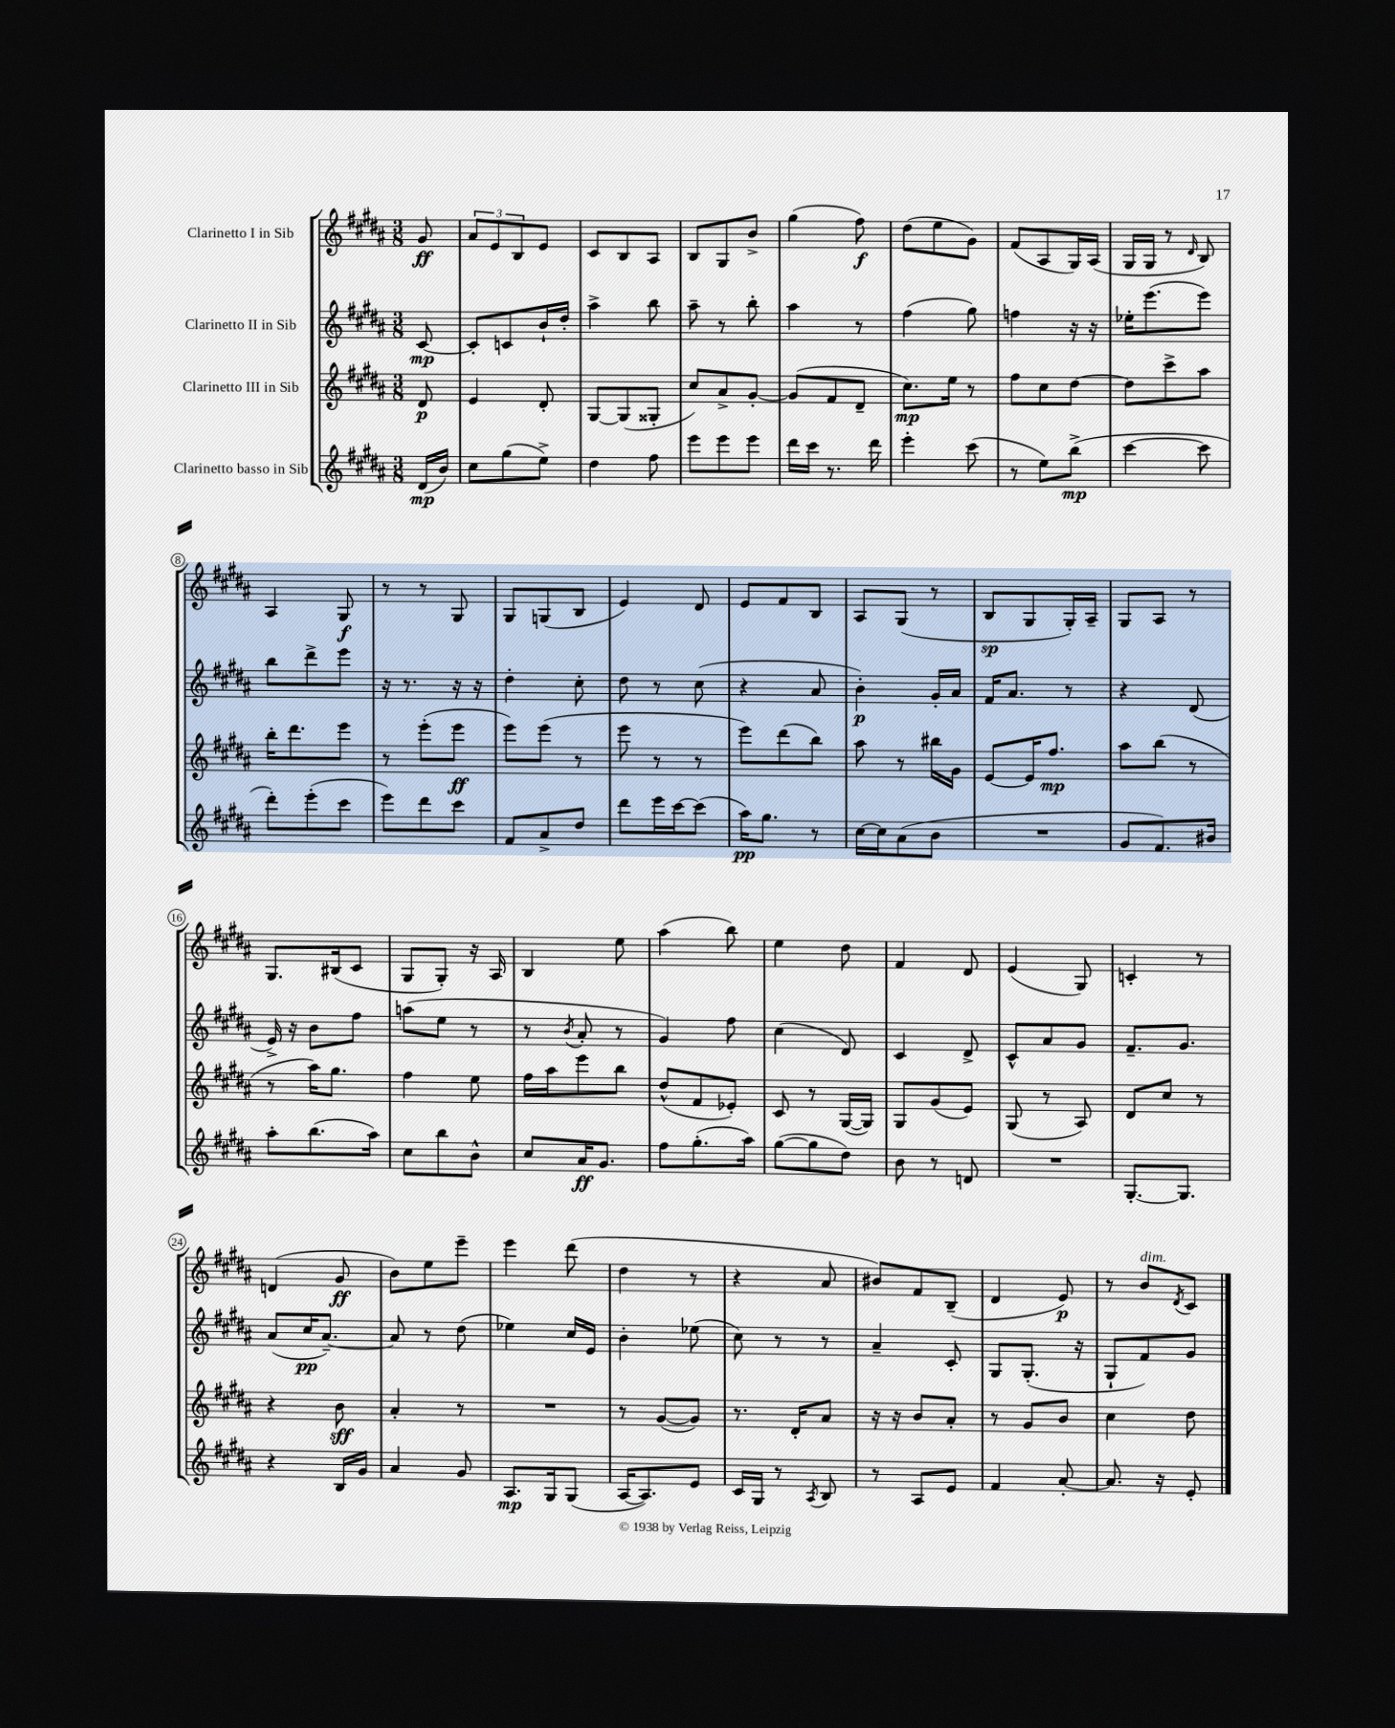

**kern	**dynam	**kern	**dynam	**kern	**dynam	**kern	**dynam
*part4	*part4	*part3	*part3	*part2	*part2	*part1	*part1
*staff4	*staff4	*staff3	*staff3	*staff2	*staff2	*staff1	*staff1
*I"Clarinetto basso in Sib	*	*I"Clarinetto III in Sib	*	*I"Clarinetto II in Sib	*	*I"Clarinetto I in Sib	*
*clefG2	*	*clefG2	*	*clefG2	*	*clefG2	*
*k[f#c#g#d#a#]	*	*k[f#c#g#d#a#]	*	*k[f#c#g#d#a#]	*	*k[f#c#g#d#a#]	*
*M3/8	*	*M3/8	*	*M3/8	*	*M3/8	*
=	=	=	=	=	=	=	=
(16d#/LL	mp	8d#/	p	[8c#/	mp	8g#/	ff
16b/JJ)	.	.	.	.	.	.	.
=1	=1	=1	=1	=1	=1	=1	=1
8cc#\L	.	4e/	.	8c#'/L]	.	12a#/L	.
.	.	.	.	.	.	12e/	.
(8gg#\	.	.	.	8cn/	.	.	.
.	.	.	.	.	.	12B/	.
8ee^\J)	.	8d#'/	.	16b`/L	.	8e/J	.
.	.	.	.	16dd#'/JJ	.	.	.
=2	=2	=2	=2	=2	=2	=2	=2
4dd#\	.	[8G#/L	.	4aa#^\	.	8c#/L	.
.	.	(8G#/]	.	.	.	8B/	.
8ff#\	.	8G##X'/J	.	8bb\	.	8A#/J	.
=3	=3	=3	=3	=3	=3	=3	=3
8eee\L	.	8cc#/L)	.	8aa#~\	.	8B/L	.
8eee\	.	8a#^/	.	8r	.	8G#/	.
8eee\J	.	[8g#'/J	.	8bb'\	.	8b^/J	.
=4	=4	=4	=4	=4	=4	=4	=4
16ddd#\LL	.	(8g#/L]	.	4aa#\	.	(4gg#\	.
16ccc#\JJ	.	.	.	.	.	.	.
8.r	.	8f#/	.	.	.	.	.
.	.	8d#~/J	.	8r	.	8ff#\)	f
16ddd#\	.	.	.	.	.	.	.
=5	=5	=5	=5	=5	=5	=5	=5
4eee'\	.	8.cc#\L)	mp	(4ff#\	.	(8dd#\L	.
.	.	.	.	.	.	8ee\	.
.	.	16ee\Jk	.	.	.	.	.
(8ccc#\	.	8r	.	8gg#\)	.	8g#\J)	.
=6	=6	=6	=6	=6	=6	=6	=6
8r	.	8ff#\L	.	4ffn\	.	(8f#/L	.
8ee\L)	.	8cc#\	.	.	.	8A#/	.
(8bb^\J	mp	[8dd#\J	.	16r	.	16G#/L)	.
.	.	.	.	16r	.	(16A#/JJ	.
=7	=7	=7	=7	=7	=7	=7	=7
[4ccc#\	.	8dd#\L]	.	16ee-X'\KL	.	16G#/LL	.
.	.	.	.	(8.eee\	.	16G#/JJ	.
.	.	8ccc#^\	.	.	.	8r	.
.	.	.	.	.	.	16qqd#/	.
8ccc#\]	.	8aa#\J	.	8eee\J)	.	8B/)	.
!!LO:LB:g=z
=8	=8	=8	=8	=8	=8	=8	=8
8ddd#'\L)	.	16bb'\KL	.	8bb\L	.	4A#/	.
.	.	8.ddd#\	.	.	.	.	.
(8eee'\	.	.	.	8ddd#^\	.	.	.
8ccc#\J	.	8eee\J	.	8eee\J	.	8G#/	f
=9	=9	=9	=9	=9	=9	=9	=9
8eee\L)	.	8r	.	16r	.	8r	.
.	.	.	.	8.r	.	.	.
8ddd#\	.	(8eee'\L	.	.	.	8r	.
8ccc#\J	.	8eee\J	ff	16r	.	8G#/	.
.	.	.	.	16r	.	.	.
=10	=10	=10	=10	=10	=10	=10	=10
8f#/L	.	8eee\L)	.	4dd#'\	.	8G#/L	.
8a#^/	.	(8eee\J	.	.	.	(8Gn/	.
8dd#/J	.	8r	.	8cc#'\	.	8B/J	.
=11	=11	=11	=11	=11	=11	=11	=11
8ddd#\L	.	8eee\	.	8dd#\	.	4e/)	.
16eee\L	.	8r	.	8r	.	.	.
[16ccc#\J	.	.	.	.	.	.	.
(8ccc#\J]	.	8r	.	(8cc#\	.	8d#/	.
=12	=12	=12	=12	=12	=12	=12	=12
16aa#\KL)	pp	8eee\L)	.	4r	.	8e/L	.
8.gg#\J	.	.	.	.	.	.	.
.	.	(8ddd#\	.	.	.	8f#/	.
8r	.	8bb\J)	.	8a#/	.	8B/J	.
=13	=13	=13	=13	=13	=13	=13	=13
[16cc#\LL	.	8aa#\	.	4b'\)	p	8A#/L	.
16cc#\J]	.	.	.	.	.	.	.
(8a#\	.	8r	.	.	.	(8G#/J	.
8b\J	.	16bb#X\LL	.	16g#'/LL	.	8r	.
.	.	16g#\JJ	.	16a#/JJ	.	.	.
=14	=14	=14	=14	=14	=14	=14	=14
4.r	.	[8e/L	.	16f#/KL	.	8B/L	sp
.	.	.	.	8.a#/J	.	.	.
.	.	16e/K]	.	.	.	8G#/	.
.	.	8.ff#/J	mp	.	.	.	.
.	.	.	.	8r	.	16G#'/L)	.
.	.	.	.	.	.	16A#~/JJ	.
=15	=15	=15	=15	=15	=15	=15	=15
8g#/L	.	8aa#\L	.	4r	.	8G#/L	.
8.f#/)	.	(8bb\J	.	.	.	8A#/J	.
.	.	8r	.	(8d#/	.	8r	.
16b#X/Jk	.	.	.	.	.	.	.
!!LO:LB:g=z
=16	=16	=16	=16	=16	=16	=16	=16
8aa#'\L	.	8r	.	16e^/)	.	8.G#/L	.
.	.	.	.	16r	.	.	.
(8.bb\	.	16aa#\KL)	.	8b\L	.	.	.
.	.	8.gg#\J	.	.	.	(16B#X/k	.
.	.	.	.	8ff#\J	.	8c#/J	.
16aa#\Jk)	.	.	.	.	.	.	.
=17	=17	=17	=17	=17	=17	=17	=17
8cc#\L	.	4ff#\	.	(8aan\L	.	8G#/L	.
8bb\	.	.	.	8ee\J	.	8G#'/J)	.
8b^^\J	.	8ee\	.	8r	.	16r	.
.	.	.	.	.	.	16A#/	.
=18	=18	=18	=18	=18	=18	=18	=18
8cc#/L	.	16ff#\LL	.	8r	.	4B/	.
.	.	16aa#\J	.	.	.	.	.
.	.	.	.	8qb/	.	.	.
16a#/K	ff	8eee\	.	8a#'/	.	.	.
8.g#/J	.	.	.	.	.	.	.
.	.	8bb\J	.	8r	.	8ee\	.
=19	=19	=19	=19	=19	=19	=19	=19
8ff#\L	.	(8dd#^^/L	.	4g#/)	.	(4aa#\	.
(8.gg#'\	.	8f#/	.	.	.	.	.
.	.	8e-X'/J)	.	8ff#\	.	8bb\)	.
16aa#\Jk)	.	.	.	.	.	.	.
=20	=20	=20	=20	=20	=20	=20	=20
([8gg#\L	.	8c#/	.	(4cc#\	.	4ee\	.
8gg#\]	.	8r	.	.	.	.	.
8dd#\J)	.	([16G#/LL	.	8d#/)	.	8dd#\	.
.	.	16G#/JJ])	.	.	.	.	.
=21	=21	=21	=21	=21	=21	=21	=21
8b\	.	8G#/L	.	4c#/	.	4f#/	.
8r	.	(8g#/	.	.	.	.	.
8dn/	.	8e/J)	.	8d#^/	.	8d#/	.
=22	=22	=22	=22	=22	=22	=22	=22
4.r	.	(8G#/	.	8c#^^/L	.	(4e/	.
.	.	8r	.	8a#/	.	.	.
.	.	8A#/)	.	8g#/J	.	8G#/)	.
=23	=23	=23	=23	=23	=23	=23	=23
[8.G#'/L	.	8d#/L	.	8.f#~/L	.	4cn'/	.
.	.	8cc#/J	.	.	.	.	.
8.G#/J]	.	.	.	8.g#/J	.	.	.
.	.	8r	.	.	.	8r	.
!!LO:LB:g=z
=24	=24	=24	=24	=24	=24	=24	=24
4r	.	4r	.	(8a#/L	.	(4dn/	.
.	.	.	.	16cc#/K	pp	.	.
.	.	.	.	[8.a#~/J)	.	.	.
16B/LL	.	8b\	sff	.	.	8g#/	ff
16g#/JJ	.	.	.	.	.	.	.
=25	=25	=25	=25	=25	=25	=25	=25
4a#/	.	4a#'/	.	8a#/]	.	8b\L)	.
.	.	.	.	8r	.	8ee\	.
8g#/	.	8r	.	(8dd#\	.	8eee~\J	.
=26	=26	=26	=26	=26	=26	=26	=26
8.A#/L	mp	4.r	.	4ee-X\)	.	4eee\	.
16G#/k	.	.	.	.	.	.	.
(8G#/J	.	.	.	16cc#/LL	.	(8ddd#\	.
.	.	.	.	16e/JJ	.	.	.
=27	=27	=27	=27	=27	=27	=27	=27
[16A#/KL	.	8r	.	4b'\	.	4dd#\	.
8.A#/])	.	.	.	.	.	.	.
.	.	([8g#/L	.	.	.	.	.
8e/J	.	8g#/J])	.	(8ee-X\	.	8r	.
=28	=28	=28	=28	=28	=28	=28	=28
16c#/LL	.	8.r	.	8cc#\)	.	4r	.
16G#/JJ	.	.	.	.	.	.	.
8r	.	.	.	8r	.	.	.
.	.	16d#'/KL	.	.	.	.	.
8qA#/	.	.	.	.	.	.	.
8B/	.	8a#/J	.	8r	.	8a#/	.
=29	=29	=29	=29	=29	=29	=29	=29
8r	.	16r	.	4a#~/	.	8b#X/L)	.
.	.	16r	.	.	.	.	.
8A#/L	.	8b/L	.	.	.	8f#/	.
8e/J	.	8a#'/J	.	8c#'/	.	(8B~/J	.
=30	=30	=30	=30	=30	=30	=30	=30
4f#/	.	8r	.	8G#/L	.	4d#/	.
.	.	8g#/L	.	(8.G#'/J	.	.	.
[8a#'/	.	8b/J	.	.	.	8e/)	p
.	.	.	.	16r	.	.	.
=31	=31	=31	=31	=31	=31	=31	=31
8.a#/]	.	4cc#\	.	8G#`/L	.	8r	.
!	!	!	!	!	!	!LO:TX:a:i:t=dim.	!
.	.	.	.	8f#/)	.	8b/L	.
16r	.	.	.	.	.	.	.
.	.	.	.	.	.	8qd#/	.
8e'/	.	8dd#\	.	8g#/J	.	8c#/J	.
==	==	==	==	==	==	==	==
*-	*-	*-	*-	*-	*-	*-	*-
